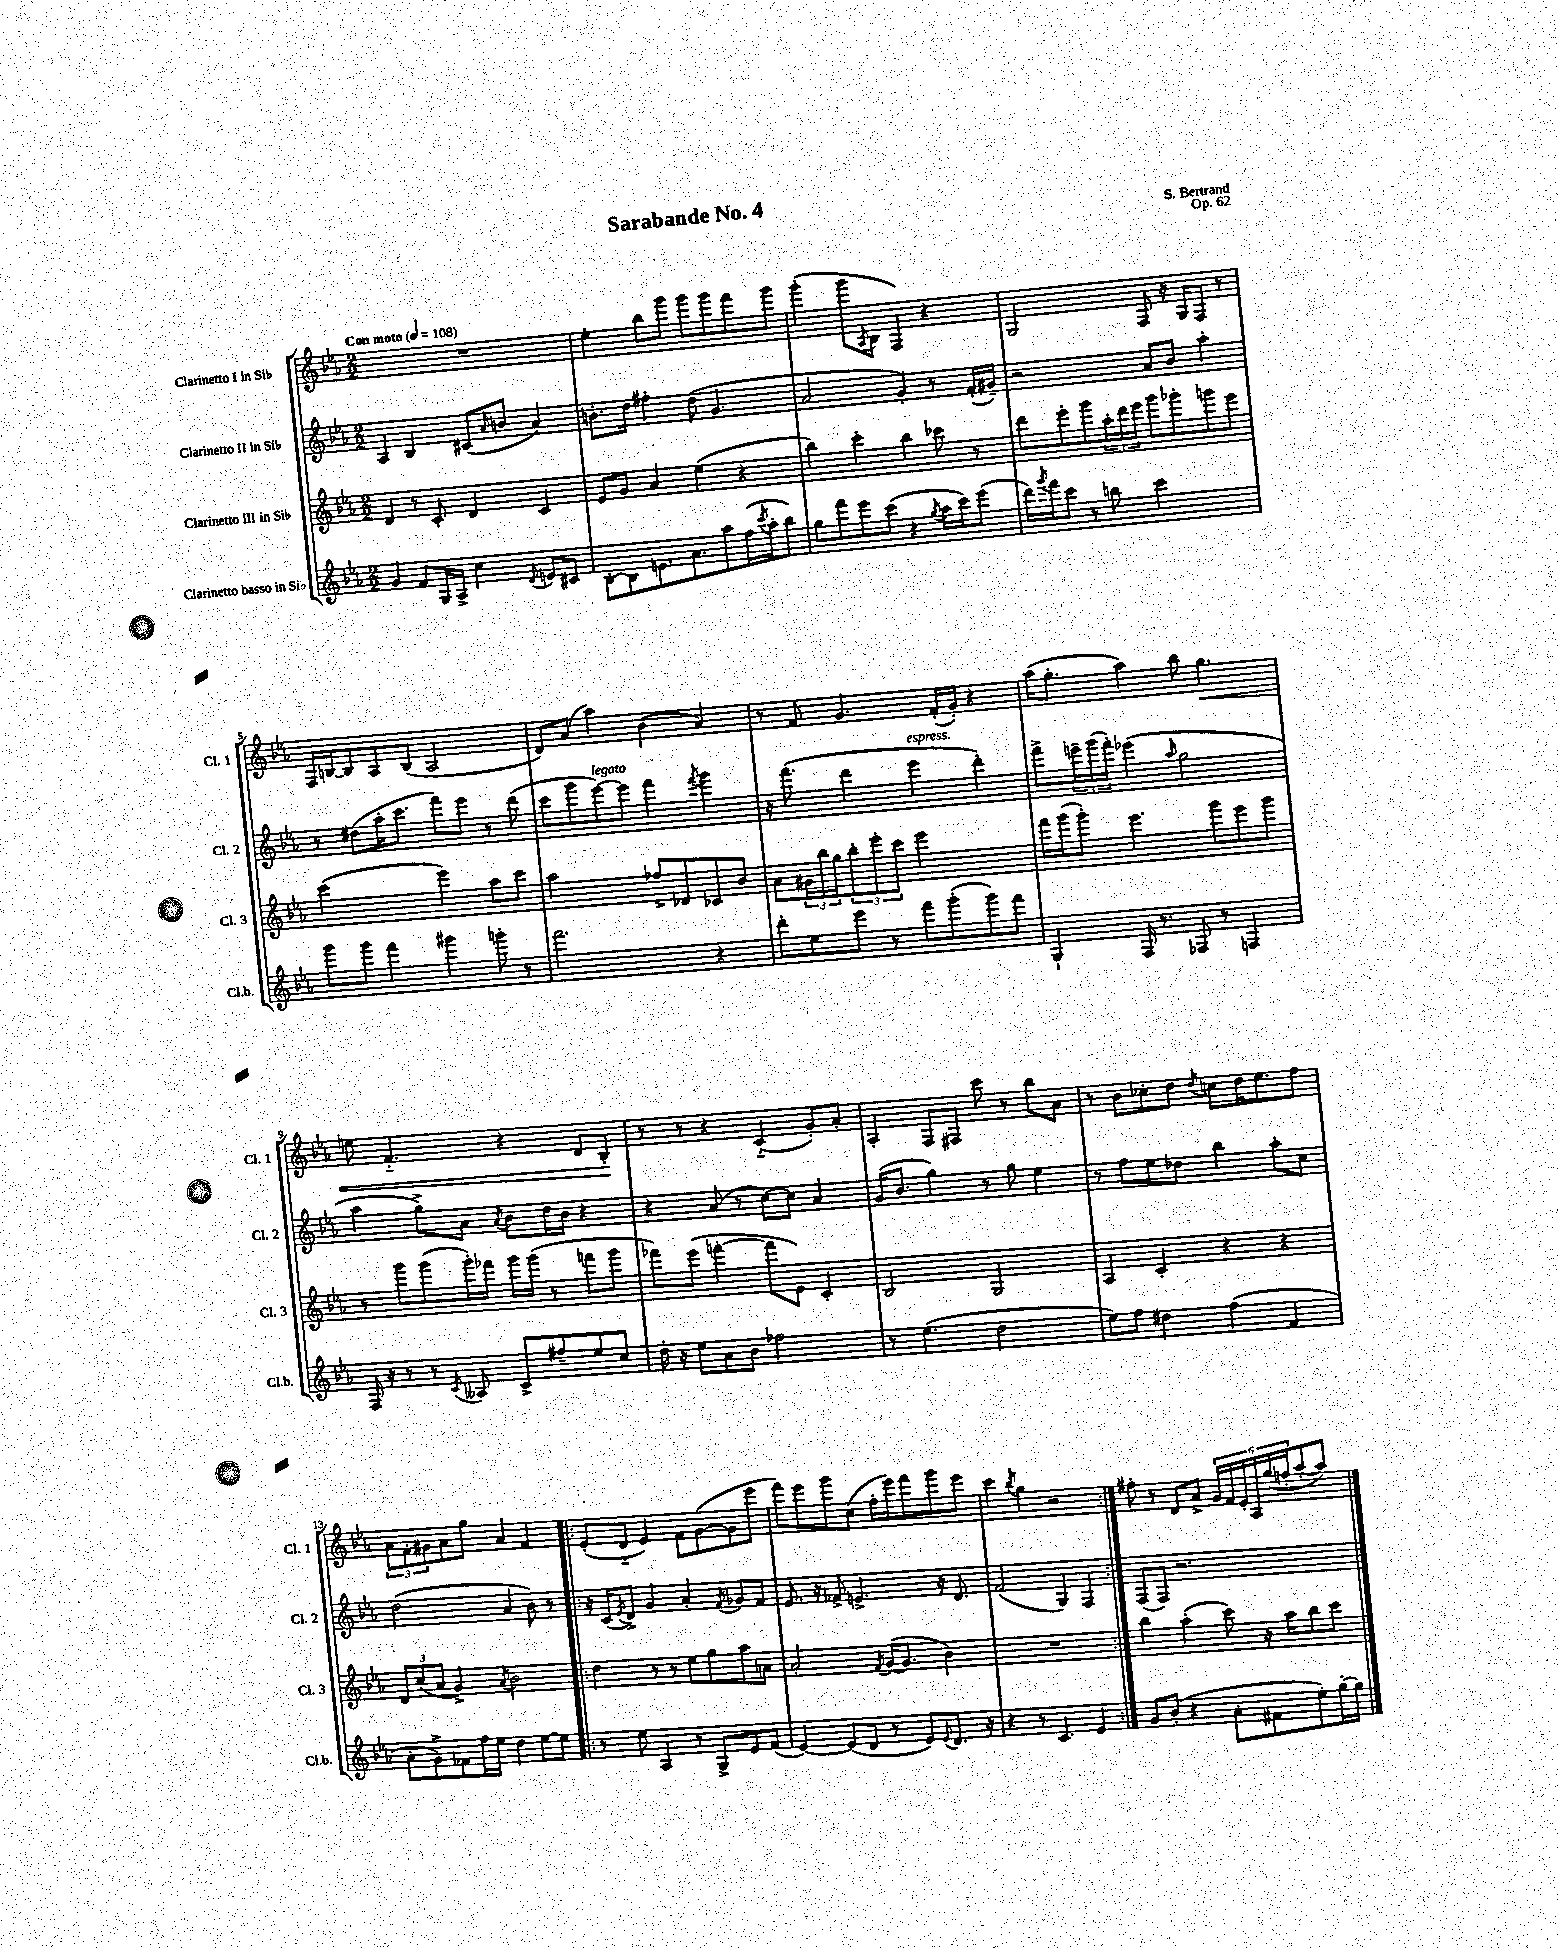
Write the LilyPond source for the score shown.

\header { title = "Sarabande No. 4" composer = "S. Bertrand" opus = "Op. 62" }
<<
\new StaffGroup <<
\new Staff = "s0" \with { instrumentName = "Clarinetto I in Sib" shortInstrumentName = "Cl. 1" } {
    \clef treble \key ees \major \numericTimeSignature \time 2/2 \tempo "Con moto" 4 = 108
    R1 |
    ees''4-. bes''8 g'''8 g'''8 g'''8 f'''8 g'''8 |
    g'''4-.( g'''8 \acciaccatura { aes8 } bes8 f4) r4 |
    g2 f8 r16 g16 f8 r8 |
    f16 b16~ b8 aes8 b8( aes2 |
    d'8) aes'8( aes''4) bes'4( aes'4) |
    r8 f'8 g'4. f'16-.( g'16-.) r4 |
    aes''16( g''8.-. aes''4) bes''8 g''4.\< |
    e''8 f'4.-_ r4 d'8 bes8-.\! |
    r8 r8 r4 c'4-_( g'8-.) aes'8-. |
    aes4-. f8 fis8 c'''8 r8 bes''8 aes'8 |
    r8 bes'8 ces''8-. d''8 \acciaccatura { d''8 } c''8 d''16 ees''8. f''8 |
    \tuplet 3/2 { aes'8 f'8-. gis'8 } aes'8 g''8 aes'4 f'4 |
    \repeat volta 2 { ees'8-.( d'8-_ ees'4) f'8 g'8~( g'8 ees'''8 |
    f'''8) ees'''8 g'''8 c''8( f''16-. ees'''16) f'''8 g'''8 ees'''8 |
    c'''4 \acciaccatura { bes''8 } g''4 r2 | }
    fis''8-. r8 d'8 aes'8-> \tuplet 6/4 { g'16 f'16 ees'16-. aes16 g''16( f''16-. } aes''8~-. aes''8) \bar "|." |
}
\new Staff = "s1" \with { instrumentName = "Clarinetto II in Sib" shortInstrumentName = "Cl. 2" } {
    \clef treble \key ees \major \numericTimeSignature \time 2/2
    aes4 bes4 cis'8( \grace { aes'16 } b'8 aes'4) |
    b'8.-. d''16 fis''4-. d''8( g'4. |
    aes'2 g'4-.) r8 f'16-.( gis'16--) |
    r2 aes'8 bes'8 aes''4-. |
    r8 dis''8( aes''16-. c'''8. f'''8) ees'''8 r8 d'''8( |
    c'''8 g'''8 ees'''8~^\markup { \italic "legato" }) ees'''8 f'''4 \acciaccatura { f'''8 } g'''4 |
    r16 f'''8.( d'''4 ees'''4^\markup { \italic "espress." } d'''4-.) |
    f'''8-> \tuplet 3/2 { e'''16-- g'''16( f'''16-.) } ees'''4( \grace { aes''16 } g''2 |
    aes''4 g''8->) aes'8 \acciaccatura { aes'8 } bes'8 d''16 bes'16 r4 |
    r4 aes'8( r8 c''8~) c''8 aes'4 |
    g'16( bes'8. g''4) r8 g''8 ees''4 |
    r8 f''8 ees''8 des''8 bes''4 aes''8-. c''8 |
    d''2( aes'4 bes'8) r8 |
    \repeat volta 2 { r16 c'16( \acciaccatura { ees'8 } d'8->) g'4 aes'4-. \acciaccatura { f'8 } ges'8 f'8 |
    ees'8. r16 fes'8-> e'4.-> r16 d'8. |
    f'2( g4) f4 | }
    f8( f8) r2. \bar "|." |
}
\new Staff = "s2" \with { instrumentName = "Clarinetto III in Sib" shortInstrumentName = "Cl. 3" } {
    \clef treble \key ees \major \numericTimeSignature \time 2/2
    d'4 r8 c'8-. d'4 c'4 |
    ees'8 g'8 aes'4 ees''4( r4 |
    bes''4) c'''4-. bes''4 ces'''8 r8 |
    d'''8 ees'''8-. g'''8 \tuplet 3/2 { aes''16-. d'''16 ees'''16 } g'''8 ges'''8-. g'''8 ees'''8 |
    c'''2( ees'''4) aes''8 c'''8 |
    aes''2 fes''8-> des'8 ces'8 bes'8 |
    aes'8 \tuplet 3/2 { gis'16 bes''16 g''16 } \tuplet 3/2 { bes''8-. ees'''8-. c'''8 } ees'''2 |
    f'''16 g'''16( g'''8-.) ees'''4. g'''8 ees'''8 g'''8 |
    r8 g'''8 g'''8( g'''16-.) fes'''16 g'''16 g'''16( r8 f'''8 g'''8 |
    fes'''8) ees'''8( f'''4~-. f'''8 ees'8) c'4-. |
    bes2 g2 |
    aes4 c'4-. r4 r4 |
    \tuplet 3/2 { d'8 c''8( aes'8 } g'4->) \acciaccatura { aes'8 } bes'2 |
    \repeat volta 2 { d''4 r8 r8 ees''8 g''8 aes''8 a'8 |
    aes'2-. \acciaccatura { f'8 } g'16~( g'8. bes'4) |
    R1 | }
    bes''4 aes''4-.( c'''8) r16 aes''16 bes''8 c'''8 \bar "|." |
}
\new Staff = "s3" \with { instrumentName = "Clarinetto basso in Sib" shortInstrumentName = "Cl.b." } {
    \clef treble \key ees \major \numericTimeSignature \time 2/2
    g'4 f'8 g16 aes16-> c''4 \appoggiatura { d'8 } e'8 cis'8 |
    bes8~-. bes8 e'8. aes'8. aes''8 f''16( \acciaccatura { c'''8 } aes''16-. bes''8) |
    g''8 f'''8 ees'''8 c'''8( r4 \acciaccatura { g''8 } aes''16 c'''16) ees'''8( |
    d'''16) \acciaccatura { g'''8 } f'''16 c'''8 r8 b''8 c'''2 |
    g'''8 g'''8 f'''4 gis'''4 g'''8-. r8 |
    f'''2. r4 |
    d'''8-. ees''8 ees'''8 r8 f'''8 g'''8-.( g'''8) f'''8 |
    g4-! f16 r8. fes8 r8 f4 |
    f16 r16 r8 r8 \acciaccatura { c'8 } aeses8 c'8-> fis''8-- ees''8 c''8 |
    d''16-. r16 ees''8 aes'8 bes'8 fes''2 |
    r8 ees''4.( d''2 |
    ees''8) f''8 dis''4 f''4( f'4 |
    aes'8-. g'8->) fes'8 f''16 ees''16 d''4 ees''8~ ees''8 |
    \repeat volta 2 { r8 ees''8 aes4 r8 g8-> ees'8 f'8( |
    ees'4~) ees'8( d'8 r8 ees'8) \appoggiatura { ees'8 } d'8. r16 |
    r4 r8 c'4. ees'4 | }
    g'8 bes'8-.( r4 aes'8-. fis'8 ees''8-.) g''16~-. g''16 \bar "|." |
}
>>
>>
